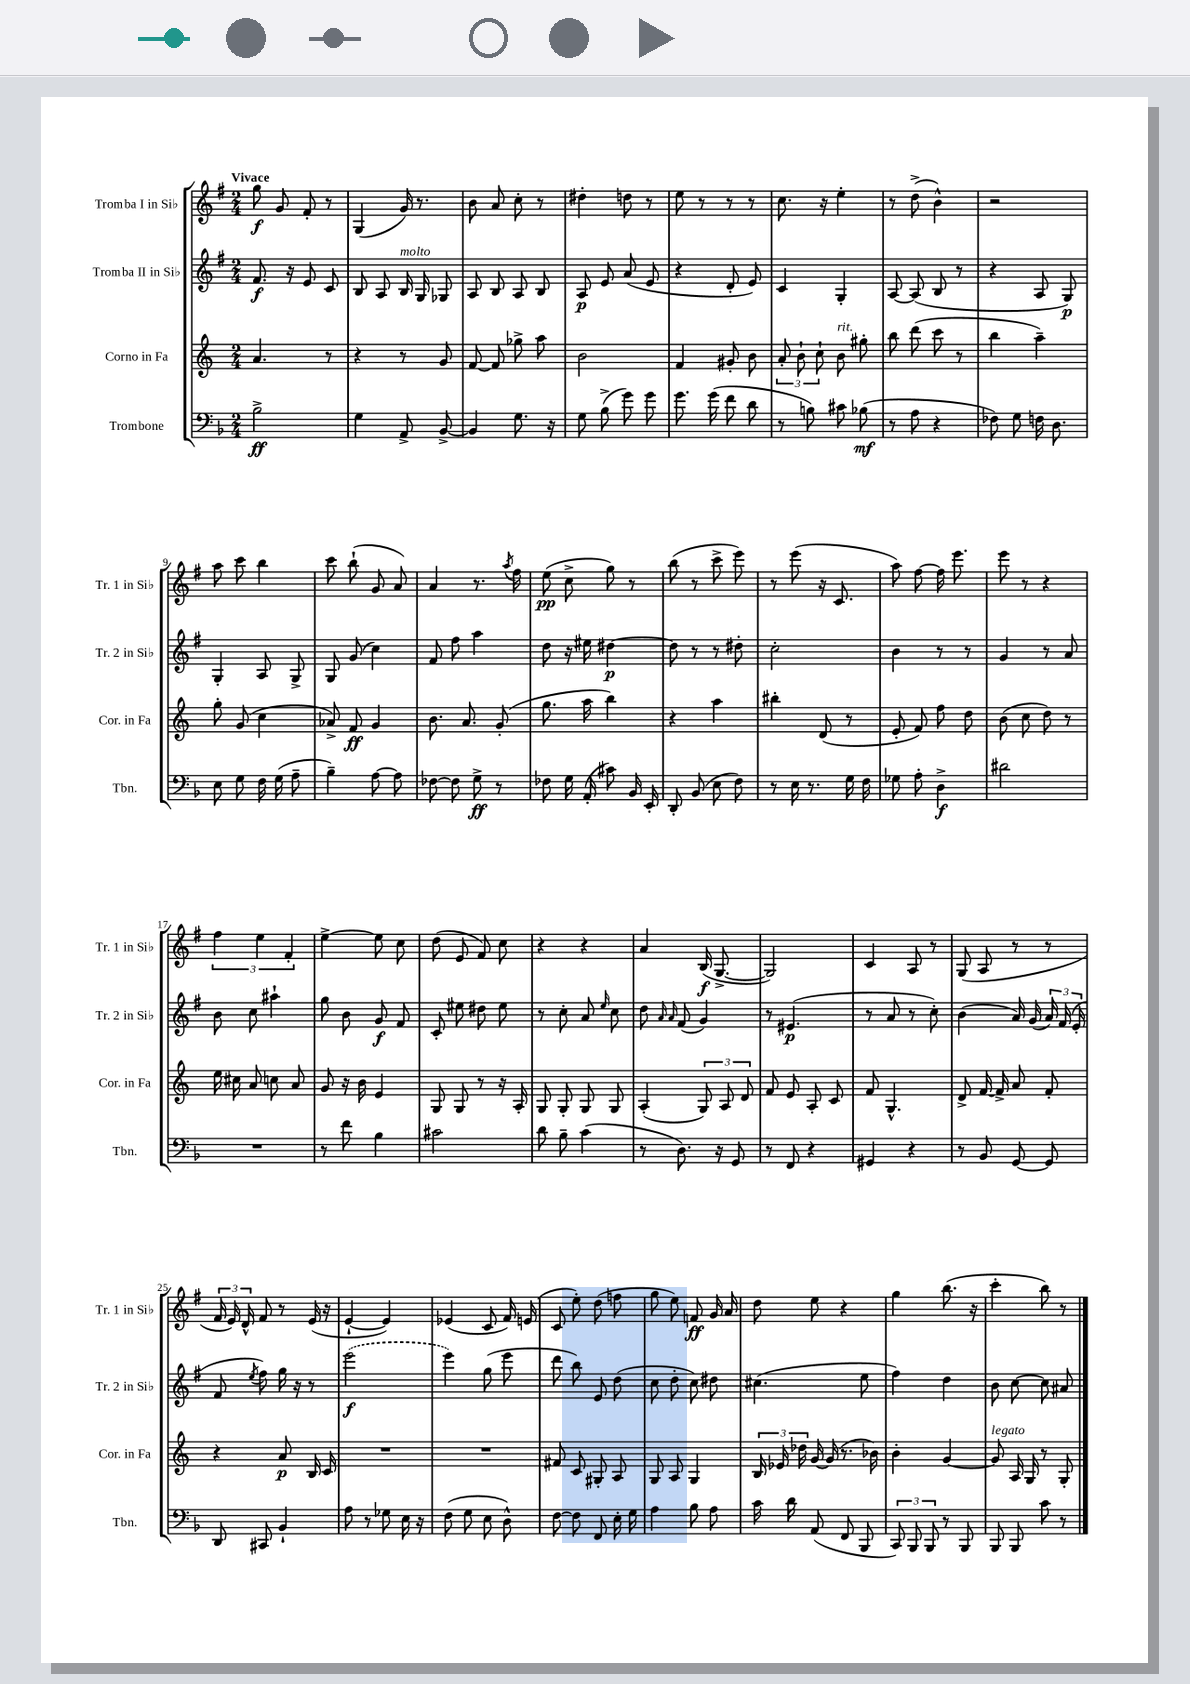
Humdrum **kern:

**kern	**kern	**kern	**kern
*staff4	*staff3	*staff2	*staff1
*clefF4	*clefG2	*clefG2	*clefG2
*k[b-]	*k[]	*k[f#]	*k[f#]
*M2/4	*M2/4	*M2/4	*M2/4
2B-^\	4.a/	8.f#/	8gg\
.	.	.	8g/
.	.	16r	.
.	.	8e/	8f#'/
.	8r	8c/	8r
=	=	=	=
4G\	4r	8B/	(4G/
.	.	8A/	.
8AA^/	8r	16B/	16g/)
.	.	16G/	8.r
[8BB-^/	8g/	8G-/	.
=	=	=	=
4BB-/]	[8f/	8A/	8b\
.	8f/]	8B/	8a/
8.G\	8gg-^\	8A/	8cc'\
.	8aa\	8B/	8r
16r	.	.	.
=	=	=	=
8G\	2b\	8A/	4dd#'\
(8B-^\	.	8e/	.
8g\)	.	(8a/	8dd\
8g\	.	8e/	8r
=	=	=	=
8.g\	4f/	4r	8ee\
.	.	.	8r
(16g\	.	.	.
8f\	8g#'/	8d'/	8r
8d\	8b\	8e/)	8r
=	=	=	=
8r	12a'/	4c/	8.cc\
.	12b`\	.	.
8B\)	.	.	.
.	12cc`\	.	.
.	.	.	16r
8c#\	8b\	4G'/	4ee'\
(8B-\	8gg#'\	.	.
=	=	=	=
8r	8bb\	[8A/	8r
8A\	(8ddd\	(8A/]	(8dd^\
4r	8ccc\	8B/	4b^^\)
.	8r	8r	.
=	=	=	=
8F-\)	4bb\	4r	2r
8G\	.	.	.
16F\	4aa~\)	8A/	.
8.D\	.	.	.
.	.	8G/)	.
=	=	=	=
8E\	8gg'\	4G'/	8aa\
8G\	(8g/	.	8ccc\
16F\	4cc\	8A/	4bb\
(16G\	.	.	.
8A~\	.	8G^/	.
=	=	=	=
4B-~\)	8a-^/)	8G/	8ccc\
.	8f/	(8g/	(8bb`\
[8A\	4g/	4cc\)	8g/
8A\]	.	.	8a/)
=	=	=	=
[8F-\	8.b\	8f#/	4a/
8F-\]	.	8ff#\	.
.	8.a/	.	.
8G^\	.	4aa\	8.r
8r	(8g'/	.	.
.	.	.	8qaa/
.	.	.	16ff#\
=	=	=	=
8F-\	8.gg\	8dd\	(8ee\
16G\	.	16r	8cc^\
(16AA'/	16aa\	16ee#\	.
8c#\)	4bb\)	[4dd#\	8gg\)
16BB-/	.	.	8r
16EE'/	.	.	.
=	=	=	=
8DD'/	4r	8dd#\]	(8bb\
(8BB-/	.	8r	8r
8E\	4aa\	8r	8ccc^\
8F\)	.	8dd#'\	8eee\)
=	=	=	=
8r	4bb#'\	2cc'\	8r
16E\	.	.	(8eee\
8.r	.	.	.
.	(8d/	.	16r
.	.	.	8.c/
16G\	8r	.	.
16F\	.	.	.
=	=	=	=
8G-\	8e'/	4b\	8aa\)
8A'\	8f/)	.	[8ff#\
4D^\	8ff\	8r	16ff#\]
.	.	.	8.eee\
.	8dd\	8r	.
=	=	=	=
2d#\	(8b\	4g/	8eee\
.	8cc\	.	8r
.	8dd\)	8r	4r
.	8r	8a/	.
=	=	=	=
2r	16ee\	8b\	6ff#\
.	16cc#\	.	.
.	8a/	8cc\	.
.	.	.	6ee\
.	8cc\	4aa#`\	.
.	.	.	6f#'/
.	8a/	.	.
=	=	=	=
8r	8g/	8gg\	[4ee^\
8f\	16r	8b\	.
.	16b\	.	.
4B-\	4e/	8g/	8ee\]
.	.	8f#/	8cc\
=	=	=	=
2c#\	8G/	8c'/	(8dd\
.	8G/	8ee#\	8e/
.	8r	8dd#\	8f#/)
.	16r	8ee#\	8cc\
.	16A'/	.	.
=	=	=	=
8d\	8G/	8r	4r
8B-~\	8G'/	8cc'\	.
(4c\	8G/	8a/	4r
.	.	16qqee/	.
.	8G/	8cc\	.
=	=	=	=
8r	(4A'/	8dd\	4a/
.	.	16qqa/	.
.	.	16qqa/	.
8.D\)	.	(8f#/	.
.	12G/)	4g/)	(16B/
16r	.	.	[8.G^/
.	12A/	.	.
8GG/	.	.	.
.	12d/	.	.
=	=	=	=
8r	8f/	8r	2G/])
8FF/	8e/	(4.e#/	.
4r	8A'/	.	.
.	8c/	.	.
=	=	=	=
4GG#/	8f/	8r	4c/
.	4.G^^/	8a/	.
4r	.	8r	8A/
.	.	8cc'\)	8r
=	=	=	=
8r	8d^/	(4b\	(8G/
8BB-/	[16f/	.	8A/
.	16f^/]	.	.
[8GG/	8a/	16a/)	8r
.	.	(16g/	.
8GG/]	8f'/	24a/)	8r
.	.	(24f#/	.
.	.	24e'/	.
=	=	=	=
8DD/	4r	8f#/	24f#/
.	.	.	24e/)
.	.	.	24d^^/
.	.	8qee/	.
8CC#/	.	8ff#\)	8f#/
4BB-`/	8a/	16gg\	8r
.	.	16r	.
.	16B/	8r	(16e/
.	16c/	.	16r
=	=	=	=
8A\	2r	(2eee\	[4e`/
8r	.	.	.
8G-\	.	.	4e/])
16E\	.	.	.
16r	.	.	.
=	=	=	=
(8F\	2r	4eee\)	(4e-/
8G\	.	.	.
8E\	.	(8gg\	8c/
8D^^\)	.	8eee\	16f#/)
.	.	.	(16e/
=	=	=	=
[8F\	8f#/	8ddd\	8c/
8F\]	8c/	8bb\)	8ee'\)
8FF/	8G#'/	8e/	(8dd\
16E'\	8A/	(8dd\	8ff\
16G\	.	.	.
=	=	=	=
4A\	8G/	8cc\	8gg\
.	8A/	8dd'\	8ee\)
8B-\	4G/	8cc\)	8f/
8A\	.	8dd#\	16g/
.	.	.	16a/
=	=	=	=
16c\	24B/	(4.cc#\	8dd\
.	24e-/	.	.
16d\	.	.	.
.	24dd-\	.	.
(8AA/	[16g/	.	8ee\
.	(16g/]	.	.
8FF/	8.r	.	4r
8BBB-/	.	8ee\	.
.	16b-\)	.	.
=	=	=	=
12CC/)	4b'\	4ff#\)	4gg\
12BBB-/	.	.	.
12BBB-/	.	.	.
8r	[4g/	4dd\	(8.bb\
8BBB-/	.	.	.
.	.	.	16r
=	=	=	=
8BBB-/	8g/]	8b\	4ccc'\
8BBB-/	16A/	[8cc\	.
.	16G/	.	.
8c\	8r	8cc\]	8bb\)
8r	8G'/	8a#/	8r
==	==	==	==
*-	*-	*-	*-
